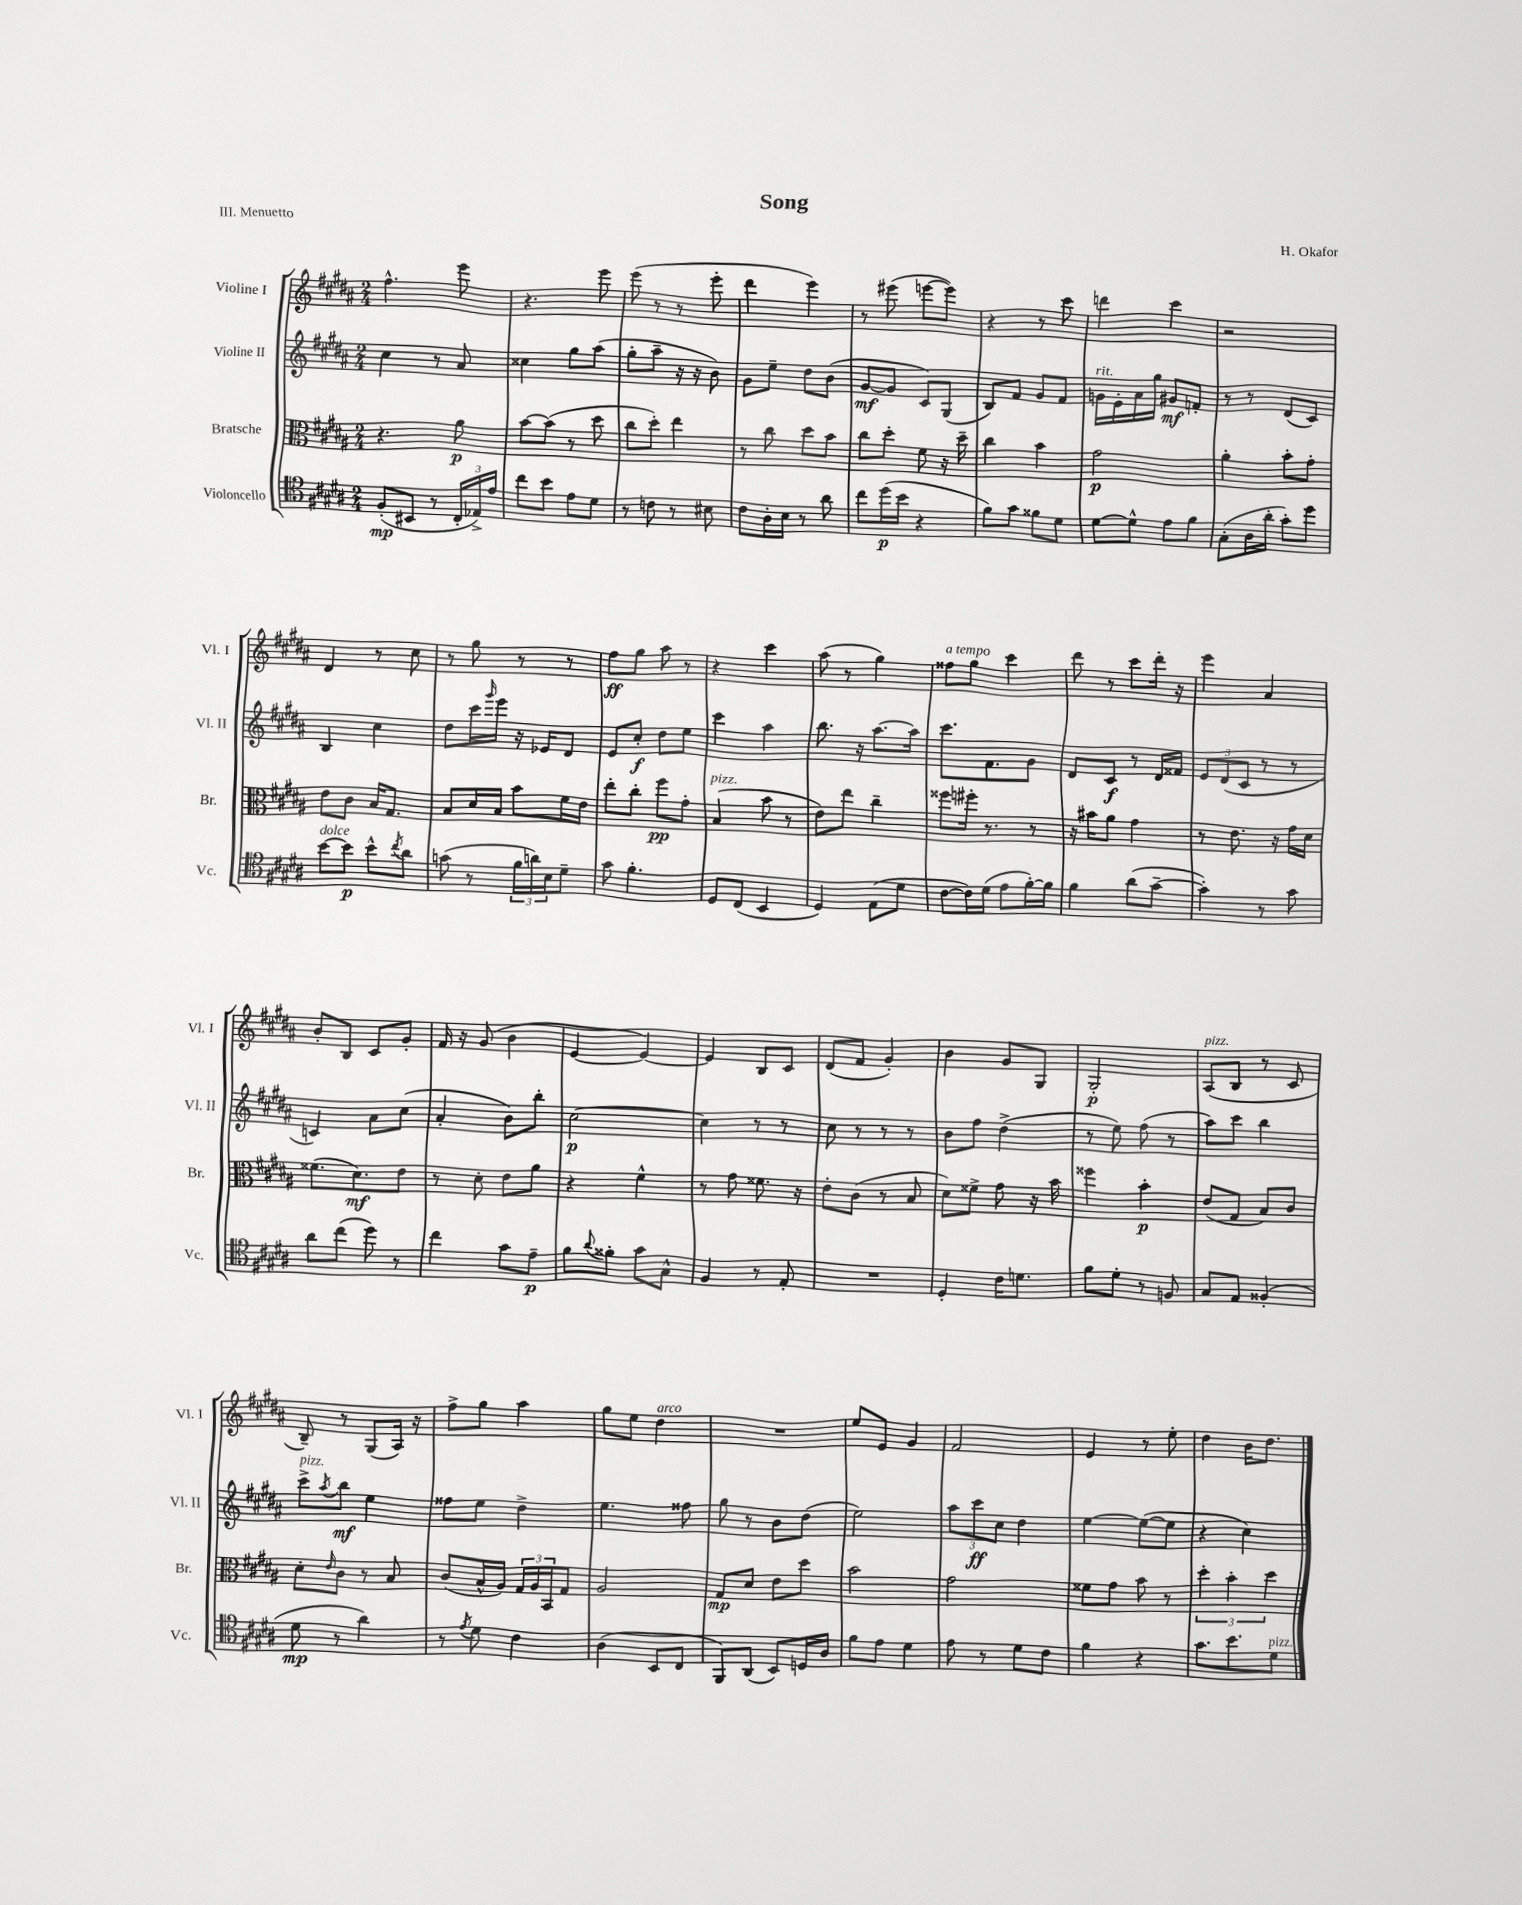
\header { title = "Song" composer = "H. Okafor" piece = "III. Menuetto" }
<<
\new StaffGroup <<
\new Staff = "s0" \with { instrumentName = "Violine I" shortInstrumentName = "Vl. I" } {
    \clef treble \key b \major \numericTimeSignature \time 2/4
    fis''4.-^ e'''8 |
    r4. e'''8 |
    e'''8( r8 r8 e'''8-. |
    dis'''4 e'''4) |
    r8 eis'''8( e'''8~ e'''8) |
    r4 r8 cis'''8 |
    d'''4 cis'''4 |
    r2 |
    dis'4 r8 cis''8 |
    r8 gis''8 r8 r8 |
    fis''8\ff gis''8 ais''8 r8 |
    r4 cis'''4 |
    ais''8( r8 gis''4) |
    fisis''8^\markup { \italic "a tempo" } gis''8 cis'''4 |
    dis'''8 r8 cis'''8 dis'''16-. r16 |
    e'''4 ais'4 |
    b'8-. b8 cis'8 gis'8-. |
    fis'16 r16 gis'8( b'4 |
    e'4~ e'4~) |
    e'4 b8 cis'8 |
    dis'8( fis'8 gis'4-.) |
    b'4 gis'8 gis8 |
    gis2-.\p |
    ais8^\markup { \italic "pizz." }( b8 r8 cis'8 |
    b8--) r8 gis8( ais16) r16 |
    fis''8-> gis''8 ais''4 |
    gis''8 e''8 dis''4^\markup { \italic "arco" } |
    R2 |
    e''8 e'8 gis'4 |
    fis'2 |
    e'4 r8 e''8-. |
    dis''4 b'16 dis''8. \bar "|." |
}
\new Staff = "s1" \with { instrumentName = "Violine II" shortInstrumentName = "Vl. II" } {
    \clef treble \key b \major \numericTimeSignature \time 2/4
    cis''4 r8 ais'8 |
    cisis''4 gis''8 ais''8( |
    gis''8-. ais''8-- r16 r16 b'8) |
    gis'8 e''8-- dis''8 b'8( |
    gis'8~\mf gis'8 cis'8) gis8( |
    b8) fis'8 gis'8 fis'8 |
    g'16^\markup { \italic "rit." } e'16-. ais'16 gis''16 gis'8\mf f'8-. |
    r8 r8 dis'8( cis'8) |
    b4 cis''4 |
    dis''8 cis'''16 \grace { gis'''16 } e'''16 r16 ees'16 dis'8 |
    e'8 cis''8-.\f dis''8 e''8 |
    cis'''4 ais''4 |
    b''8. r16 ais''8.~ ais''16 |
    cis'''8. fis'8. gis'8 |
    dis'8 cis'8\f r8 dis'16 fisis'16 |
    \tuplet 3/2 { e'8 dis'8( cis'8 } r8 r8 |
    c'4) ais'8 cis''8( |
    ais'4-. b'8) b''8-. |
    cis''2~\p |
    cis''4 r8 r8 |
    cis''8 r8 r8 r8 |
    b'8 fis''8 dis''4->( |
    r8 e''8) fis''8( r8 |
    ais''8) cis'''8 b''4 |
    cis'''8->^\markup { \italic "pizz." } \acciaccatura { ais''8 } b''8\mf e''4 |
    fisis''8 e''8 dis''4-> |
    e''4. fisis''8 |
    gis''8 r8 b'8 dis''8( |
    e''2) |
    \tuplet 3/2 { ais''8 cis'''8\ff cis''8 } dis''4 |
    e''4~ e''8~( e''8 |
    r4 cis''4) \bar "|." |
}
\new Staff = "s2" \with { instrumentName = "Bratsche" shortInstrumentName = "Br." } {
    \clef alto \key b \major \numericTimeSignature \time 2/4
    r4. ais'8\p |
    b'8~ b'8( r8 dis''8 |
    cis''8 dis''8-.) e''4 |
    r8 cis''8 dis''8 b'8 |
    cis''8 dis''8-. fis'8 r16 dis''16-- |
    cis''4 b'4 |
    gis'2\p |
    ais'4-. b'8-. gis'8-. |
    e'8 cis'8 b16 gis8. |
    b8 dis'16 b16 b'8 fis'16 e'16 |
    e''8-. cis''8-. fis''8\pp gis'8-. |
    b4^\markup { \italic "pizz." }( b'8 r8 |
    e'8) e''8 cis''4-- |
    fisis''8 fis''16-. r8. r8 |
    r16 bis'16 ais'8 gis'4 |
    r8 e'8. r16 gis'16 dis'16 |
    fisis'8.( dis'8.\mf) e'8 |
    r8 dis'8-. e'8 ais'8 |
    r4 fis'4-^ |
    r8 gis'8 fisis'8. r16 |
    e'8-. cis'8( r8 b8 |
    dis'8) fisis'8-> gis'8 r16 b'16 |
    fisis''4 b'4-.\p |
    e'8( gis8 b8) cis'8 |
    dis'8-. \grace { e'16 } cis'8 r8 b8 |
    cis'8( b16-^ ais16) \tuplet 3/2 { gis16 ais16 b,16 } gis8 |
    ais2 |
    gis8\mp dis'8 e'8 dis''8 |
    b'2 |
    gis'2 |
    fisis'8 gis'8 b'8 r8 |
    \tuplet 3/2 { dis''4-. b'4-. dis''4 } \bar "|." |
}
\new Staff = "s3" \with { instrumentName = "Violoncello" shortInstrumentName = "Vc." } {
    \clef tenor \key b \major \numericTimeSignature \time 2/4
    fis8-.\mp( bis,8 r8 \tuplet 3/2 { cis16-. ees16->) e'16 } |
    cis''8 b'8 e'8 dis'8 |
    r8 c'8 r8 bis8 |
    cis'8 ais16-. b16 r8 ais'8 |
    cis''8 dis''16\p( b'16 r4 |
    fis'8) gis'8 fisis'8 dis'8 |
    dis'8~ dis'8-^ e'8 fis'8 |
    gis8-.( ais16 ais'16-. gis'8-.) dis''8 |
    b'8~^\markup { \italic "dolce" } b'8\p b'8-^ \acciaccatura { cis''8 } ais'8 |
    g'8( r8 \tuplet 3/2 { fis'16 a'16) b16 } dis'8-- |
    gis'8 fis'4.-. |
    dis8 cis8( b,4 |
    dis4) e8( dis'8 |
    cis'8~ cis'16) dis'16( e'8 fis'16~-.) fis'16 |
    fis'4 ais'8( gis'8~-- |
    gis'4-.) r8 gis'8 |
    ais'8 cis''8( dis''8) r8 |
    cis''4 gis'8 e'8--\p |
    fis'8 \appoggiatura { ais'8 } fisis'8-. gis'8 gis8-^ |
    fis4 r8 e8-. |
    R2 |
    dis4-. cis'16 d'8. |
    fis'8 dis'8-. r8 f8 |
    gis8 e8 fisis4-.( |
    dis'8\mp r8 ais'4) |
    r8 \acciaccatura { e'8 } dis'8 cis'4 |
    ais4( b,8 cis8 |
    fis,8) ais,8( b,8) d16 ais16 |
    fis'8 e'8 dis'4 |
    e'8 r8 dis'8 cis'8 |
    fis'4 r4 |
    gis'8. b'8. dis'8^\markup { \italic "pizz." } \bar "|." |
}
>>
>>
\layout { \context { \Score \remove "Bar_number_engraver" } }
